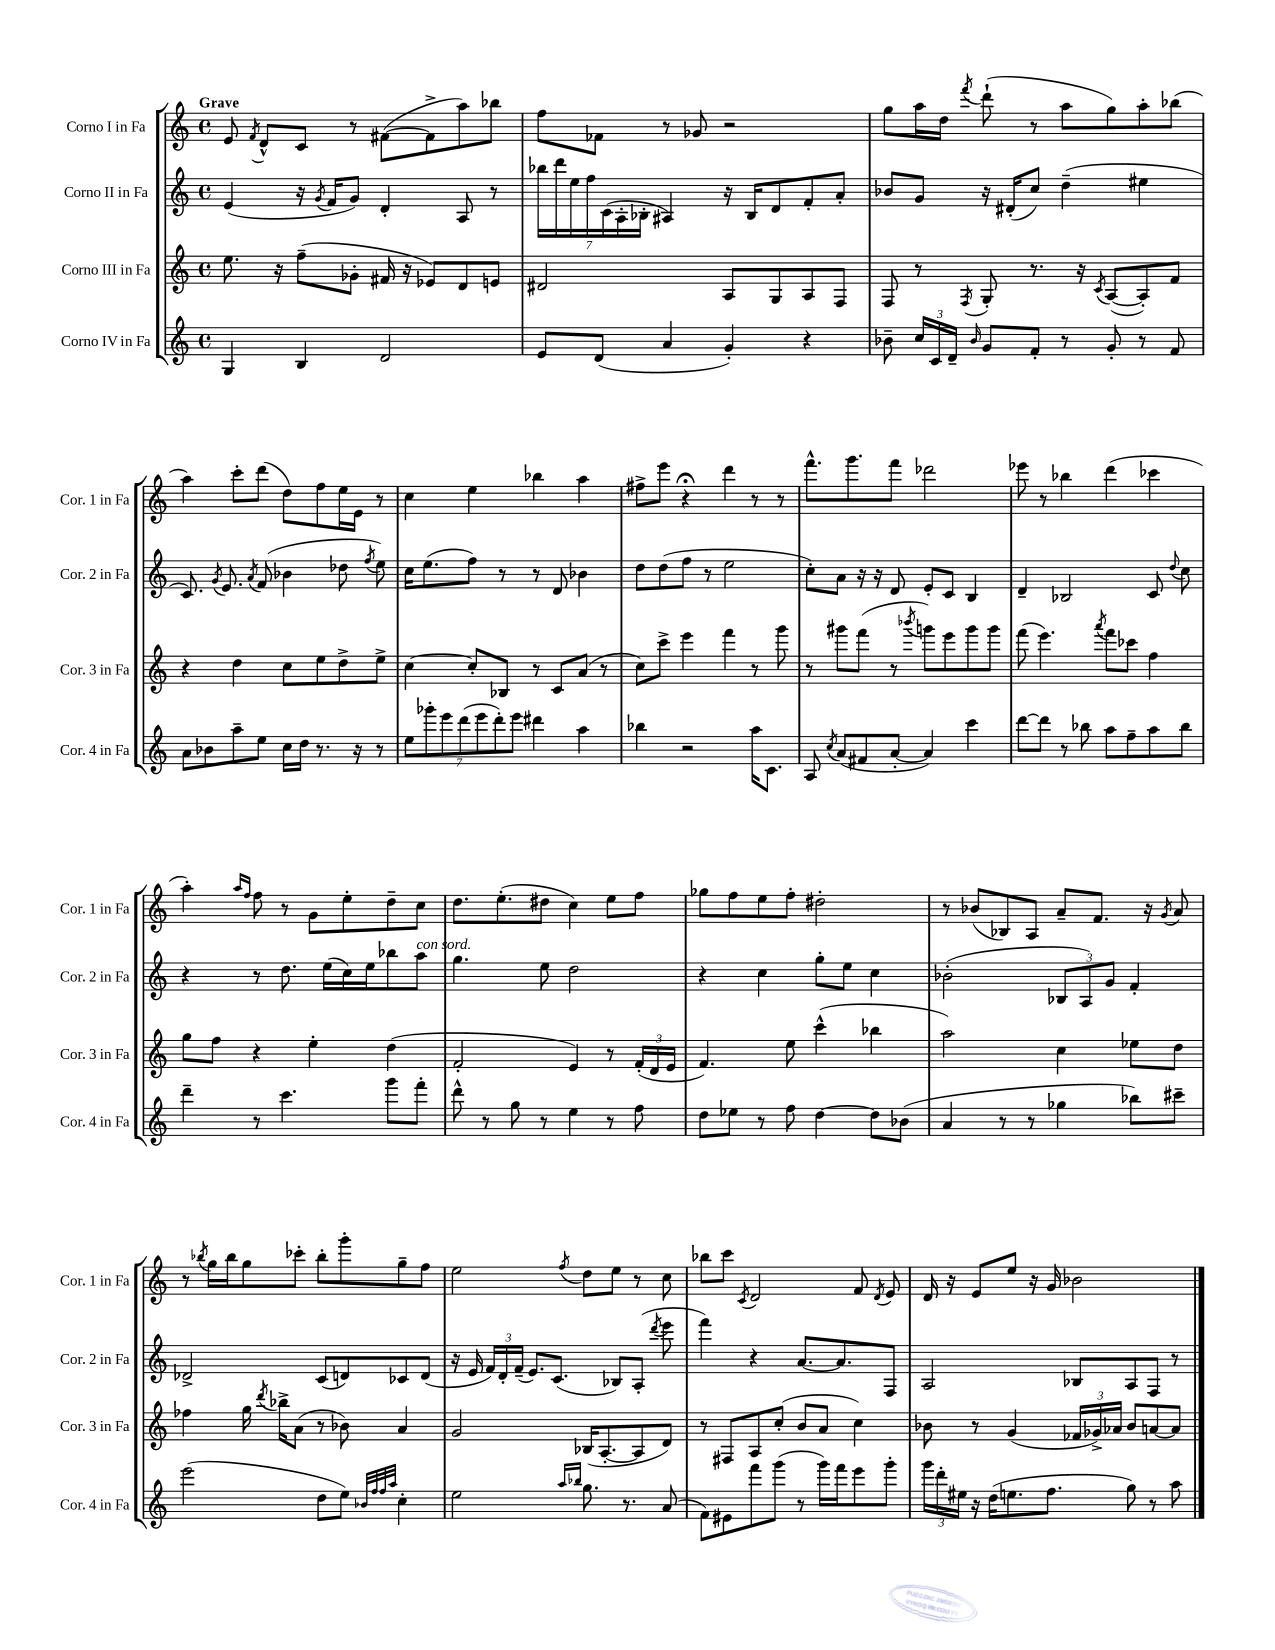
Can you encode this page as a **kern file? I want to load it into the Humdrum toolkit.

**kern	**kern	**kern	**kern
*part4	*part3	*part2	*part1
*staff4	*staff3	*staff2	*staff1
*I"Corno IV in Fa	*I"Corno III in Fa	*I"Corno II in Fa	*I"Corno I in Fa
*I'Cor. 4 in Fa	*I'Cor. 3 in Fa	*I'Cor. 2 in Fa	*I'Cor. 1 in Fa
*clefG2	*clefG2	*clefG2	*clefG2
*k[]	*k[]	*k[]	*k[]
*M4/4	*M4/4	*M4/4	*M4/4
*met(c)	*met(c)	*met(c)	*met(c)
=1	=1	=1	=1
!	!	!	!LO:TX:a:B:t=Grave
4G/	8.ee\	(4e/	8e/
.	.	.	8qf/
.	.	.	8d^^/L
.	16r	.	.
4B/	(8ff~\L	16r	8c/J
.	.	8qg/	.
.	.	16f/KL	.
.	8g-X'\J	8g/J)	8r
2d/	16f#X/	4d'/	([8f#X\L
.	16r	.	.
.	8e-X/L)	.	8f#^\]
.	8d/	8A/	8aa\)
.	8en/J	8r	8bb-X\J
=2	=2	=2	=2
8e/L	2d#X/	28bb-X\LL	8ff\L
.	.	28ddd\	.
.	.	28ee\	.
.	.	28ff\	.
(8d/J	.	.	8f-X\J
.	.	(28c\	.
.	.	28A'\	.
.	.	28B-X'\JJ	.
4a/	.	4A#X/)	8r
.	.	.	8g-X/
4g'/)	8A/L	16r	2r
.	.	16B-/KL	.
.	8G/	8d/	.
4r	8A/	8f'/	.
.	8F/J	8a'/J	.
=3	=3	=3	=3
8b-X~\	8F/	8b-X/L	8gg\L
24cc/LL	8r	8g/J	16aa\L
24c/	.	.	.
.	.	.	16dd\JJ
24d~/JJ	.	.	.
16qqb-/	8qF/	.	8qfff/
8g/L	8G'/	16r	(8ddd`\
.	.	(16d#X'/KL	.
8f'/J	8.r	8cc/J)	8r
8r	.	(4dd~\	8aa\L
.	16r	.	.
.	8qc/	.	.
8g'/	([8A/L	.	8gg\)
8r	8A'/])	4ee#X\	8aa'\
8f/	8f/J	.	(8bb-X\J
!!LO:LB:g=z
=4	=4	=4	=4
8a\L	4r	8.c/)	4aa\)
8b-X\	.	.	.
.	.	8qg/	.
.	.	8.e/	.
8aa~\	4dd\	.	8ccc'\L
.	.	8qa/	.
8ee\J	.	(8f/	(8ddd\J
16cc\LL	8cc\L	4b-X\	8dd\L)
16dd\JJ	.	.	.
8.r	8ee\	.	8ff\
.	8dd^\	8dd-X\	16ee\L
16r	.	.	16e\JJ
.	.	8qff/	.
8r	8ee^\J	8ee\)	8r
=5	=5	=5	=5
14ee\L	[4cc\	16cc\KL	4cc\
.	.	(8.ee\	.
14ggg-X'\	.	.	.
14eee\	.	.	.
(14ddd\	.	.	.
.	8cc'/L]	8ff\J)	4ee\
14eee\	.	.	.
14ddd'\)	.	.	.
.	8B-X/J	8r	.
14eee\J	.	.	.
4ddd#X\	8r	8r	4bb-X\
.	8c/L	8d/	.
4aa\	(8a/J	4b-X\	4aa\
.	8r	.	.
=6	=6	=6	=6
4bb-X\	8cc\L)	8dd\L	8ff#X^\L
.	8ccc^\J	(8dd\	8eee\J
2r	4eee\	8ff\J	4r;<
.	.	8r	.
.	4fff\	2ee\	4ddd\
16aa\KL	8r	.	8r
8.c\J	.	.	.
.	8ggg\	.	8r
=7	=7	=7	=7
8A/	8r	8cc'\L)	8.fff^^\L
8qcc/	.	.	.
(8a/L	8ggg#X\L	8a\J	.
.	.	.	8.ggg\
8f#X/	(8fff\J	16r	.
.	.	16r	.
[8a'/J	8r	8d/	8fff\J
.	8qbbb-X/	.	.
4a/])	8gggn\L)	8e'/L	2ddd-X\
.	8eee\	8c/J	.
4ccc\	8ggg\	4B/	.
.	8ggg\J	.	.
=8	=8	=8	=8
[8ddd\L	(8fff\	4d~/	8eee-X\
8ddd\J]	4.eee\)	.	8r
8r	.	2B-X/	4bb-X\
8bb-X\	.	.	.
.	8qaaa/	.	.
8aa\L	8fff\L	.	(4ddd\
8ff~\	8ccc-X\J	.	.
8aa\	4ff\	8c/	4ccc-X\
.	.	8qqdd/	.
8bb-\J	.	8cc\	.
!!LO:LB:g=z
=9	=9	=9	=9
4ddd~\	8gg\L	4r	4aa'\)
.	8ff\J	.	.
.	.	.	16qqaa/LL
.	.	.	16qqff/JJ
8r	4r	8r	8ff\
4.ccc\	.	8.dd\	8r
.	4ee'\	.	8g\L
.	.	(16ee\LL	.
.	.	16cc\)	8ee'\
.	.	16ee\J	.
8ggg\L	(4dd\	8bb-X\	8dd~\
!	!	!LO:TX:a:i:t=con sord.	!
8fff'\J	.	8aa\J	8cc\J
=10	=10	=10	=10
8ddd^^\	2f'/	4.gg\	8.dd\L
8r	.	.	.
.	.	.	(8.ee'\
8gg\	.	.	.
8r	.	8ee\	8dd#X\J
4ee\	4e/)	2dd\	4cc\)
8r	8r	.	8ee\L
8ff\	(24f'/LL	.	8ff\J
.	24d/	.	.
.	24e/JJ	.	.
=11	=11	=11	=11
8dd\L	4.f/)	4r	8gg-X\L
8ee-X\J	.	.	8ff\
8r	.	4cc\	8ee\
8ff\	8ee\	.	8ff'\J
[4dd\	(4ccc^^\	8gg'\L	2dd#X'\
.	.	8ee\J	.
8dd\L]	4bb-X\	4cc\	.
(8b-X\J	.	.	.
=12	=12	=12	=12
4a/	2aa\)	(2b-X'\	8r
.	.	.	(8b-X/L
8r	.	.	8B-X/)
8r	.	.	8A/J
4gg-X\	4cc\	12B-X/L	8a~/L
.	.	12A/)	.
.	.	.	8.f/J
.	.	12g/J	.
8bb-X\L)	8ee-X\L	4f'/	.
.	.	.	16r
.	.	.	8qg/
8ccc#X~\J	8dd\J	.	8a/
!!LO:LB:g=z
=13	=13	=13	=13
(2eee\	4ff-X\	2d-X^/	8r
.	.	.	8qbb-X/
.	.	.	16gg\LL
.	.	.	16bb-\J
.	16gg\	.	8gg\
.	8qddd/	.	.
.	16bb-X^\KL	.	.
.	(8a\J	.	8ccc-X'\J
8dd\L	8r	(8c/L	8bb-'\L
8ee\J)	8b-X\)	8dn/)	8ggg'\
32qqb-X/LLL	.	.	.
32qqff/	.	.	.
32qqff/	.	.	.
32qqaa/JJJ	.	.	.
4cc'\	4a/	8c-X/	8gg~\
.	.	(8d/J	8ff\J
=14	=14	=14	=14
2ee\	2g/	16r	2ee\
.	.	16e/	.
.	.	24f/LL)	.
.	.	24d'/	.
.	.	(24f~/JJ	.
.	.	8.e/L)	.
.	.	(8.c/J	.
16qqaa/LL	.	.	.
16qqbb-X/JJ	.	.	8qff/
8.gg\	(16B-X/KL	.	8dd\L
.	[8.A'/	.	.
.	.	8B-X/L)	8ee\J
8.r	.	.	.
.	8A/]	(8A'/J	8r
.	.	8qddd/	.
(8a/	8d/J)	8eee\	8cc\
=15	=15	=15	=15
8f\L)	8r	4fff\)	8bb-X\L
8e#X\	8F#X/L	.	8ccc\J
.	.	.	8qc/
8fff\	8A/	4r	2d/
(8ggg\J	(8cc'/J	.	.
8r	8b/L	[8.a/L	.
16ggg\LL)	8a/J	.	.
16fff\J	.	8.a/]	.
8eee\	4cc\)	.	8f/
.	.	.	8qd/
8ggg'\J	.	8F/J	8e/
=16	=16	=16	=16
24ggg\LL	8b-X\	2A/	16d/
24ddd'\	.	.	.
.	.	.	16r
24ee#X\JJ	.	.	.
16r	8r	.	8e/L
(16dd\KL	.	.	.
8.een\	(4g/	.	8ee/J
.	.	.	16r
8.ff\J	.	.	16g/
.	24f-X/LL	8B-X/L	2b-X\
.	24g-X^/)	.	.
.	24a-X/JJ	.	.
8gg\)	8b-/L	8A/	.
8r	[8an/	8F/J	.
8aa\	8a/J]	8r	.
==	==	==	==
*-	*-	*-	*-
